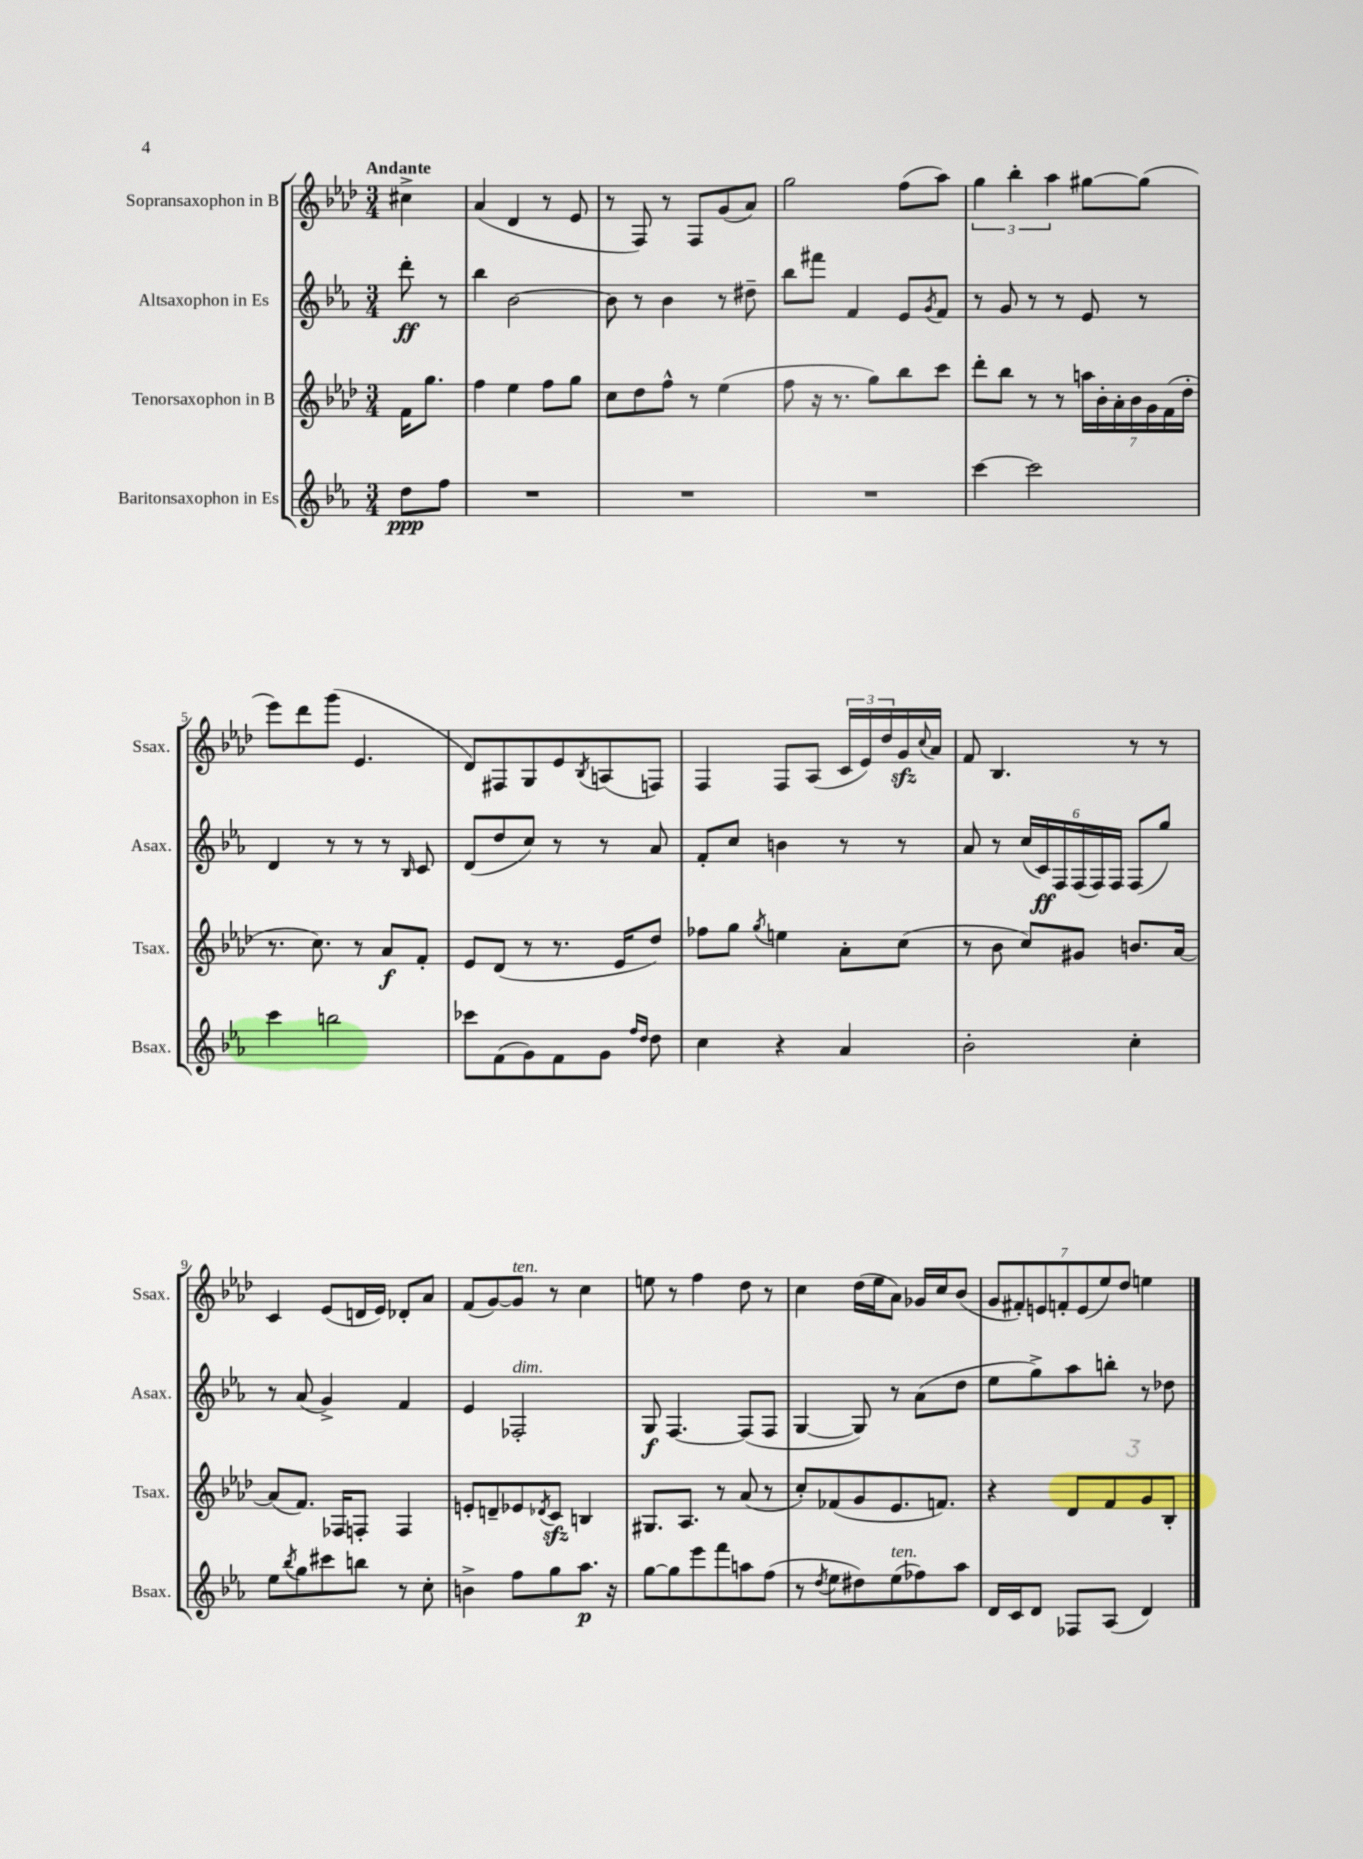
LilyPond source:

<<
\new StaffGroup <<
\new Staff = "s0" \with { instrumentName = "Sopransaxophon in B" shortInstrumentName = "Ssax." } {
    \clef treble \key aes \major \numericTimeSignature \time 3/4 \partial 4 \tempo "Andante"
    cis''4-> |
    aes'4( des'4 r8 ees'8 |
    r8 f8) r8 f8 g'8( aes'8) |
    g''2 f''8( aes''8) |
    \tuplet 3/2 { g''4 bes''4-. aes''4 } gis''8~ gis''8( |
    ees'''8) des'''8 g'''8( ees'4. |
    des'8) fis8 g8 ees'8 \acciaccatura { bes8 } a8( f8) |
    f4 f8 aes8( \tuplet 3/2 { c'16 ees'16) des''16 } g'16\sfz \appoggiatura { c''8 } aes'16 |
    f'8 bes4. r8 r8 |
    c'4 ees'8( d'16 ees'16) des'8-. aes'8 |
    f'8( g'8~) g'8^\markup { \italic "ten." } r8 c''4 |
    e''8 r8 f''4 des''8 r8 |
    c''4 des''16( ees''16 aes'8) ges'16 c''16 bes'8( |
    \tuplet 7/4 { g'8 fis'8-.) e'8 f'8-. e'8( ees''8) des''8 } e''4 \bar "|." |
}
\new Staff = "s1" \with { instrumentName = "Altsaxophon in Es" shortInstrumentName = "Asax." } {
    \clef treble \key ees \major \numericTimeSignature \time 3/4 \partial 4
    d'''8-.\ff r8 |
    bes''4 bes'2~ |
    bes'8 r8 bes'4 r8 dis''8-- |
    bes''8 fis'''8 f'4 ees'8 \acciaccatura { g'8 } f'8 |
    r8 g'8 r8 r8 ees'8 r8 |
    d'4 r8 r8 r8 \grace { bes16 } c'8 |
    d'8( d''8 c''8) r8 r8 aes'8 |
    f'8-. c''8 b'4 r8 r8 |
    aes'8 r8 \tuplet 6/4 { c''16( c'16\ff) f16 f16( f16) f16 } f8( g''8) |
    r8 aes'8( g'4->) f'4 |
    ees'4 fes2-.^\markup { \italic "dim." } |
    g8\f f4.~ f8( f8 |
    g4~ g8) r8 aes'8( d''8 |
    ees''8 g''8->) aes''8 b''8-. r8 des''8 \bar "|." |
}
\new Staff = "s2" \with { instrumentName = "Tenorsaxophon in B" shortInstrumentName = "Tsax." } {
    \clef treble \key aes \major \numericTimeSignature \time 3/4 \partial 4
    f'16 g''8. |
    f''4 ees''4 f''8 g''8 |
    c''8 des''8 f''8-^ r8 ees''4( |
    f''8 r16 r8. g''8) bes''8 c'''8 |
    des'''8-. bes''8 r8 r8 \tuplet 7/4 { a''16 bes'16-. aes'16-. bes'16 g'16 f'16( des''16-. } |
    r8. c''8.) r8 aes'8\f f'8-. |
    ees'8 des'8( r8 r8. ees'16 des''8) |
    fes''8 g''8 \acciaccatura { g''8 } e''4 aes'8-. c''8( |
    r8 bes'8 c''8) gis'8 b'8. aes'16~ |
    aes'8( f'8.) fes16 f8-. f4 |
    e'8-. d'8-- ees'8 \acciaccatura { des'8 } c'8\sfz b4 |
    gis8. aes8. r8 aes'8( r8 |
    c''8-.) fes'8( g'8 ees'8. f'8.) |
    r4 des'8 f'8 g'8 bes8-. \bar "|." |
}
\new Staff = "s3" \with { instrumentName = "Baritonsaxophon in Es" shortInstrumentName = "Bsax." } {
    \clef treble \key ees \major \numericTimeSignature \time 3/4 \partial 4
    d''8\ppp f''8 |
    R2. |
    R2. |
    R2. |
    c'''4~ c'''2 |
    c'''4 b''2 |
    ces'''8 f'8( g'8) f'8 g'8 \grace { f''16 d''16 } d''8 |
    c''4 r4 aes'4 |
    bes'2-. c''4-. |
    ees''8 \acciaccatura { bes''8 } g''8 cis'''8 b''8 r8 c''8-. |
    b'4-> f''8 g''8 aes''8.\p r16 |
    g''8~ g''8 ees'''8 f'''8 a''8 f''8( |
    r8 \acciaccatura { d''8 } ees''8 dis''8) ees''8^\markup { \italic "ten." }( fes''8) aes''8 |
    d'16 c'16 d'8 fes8 aes8( d'4) \bar "|." |
}
>>
>>
